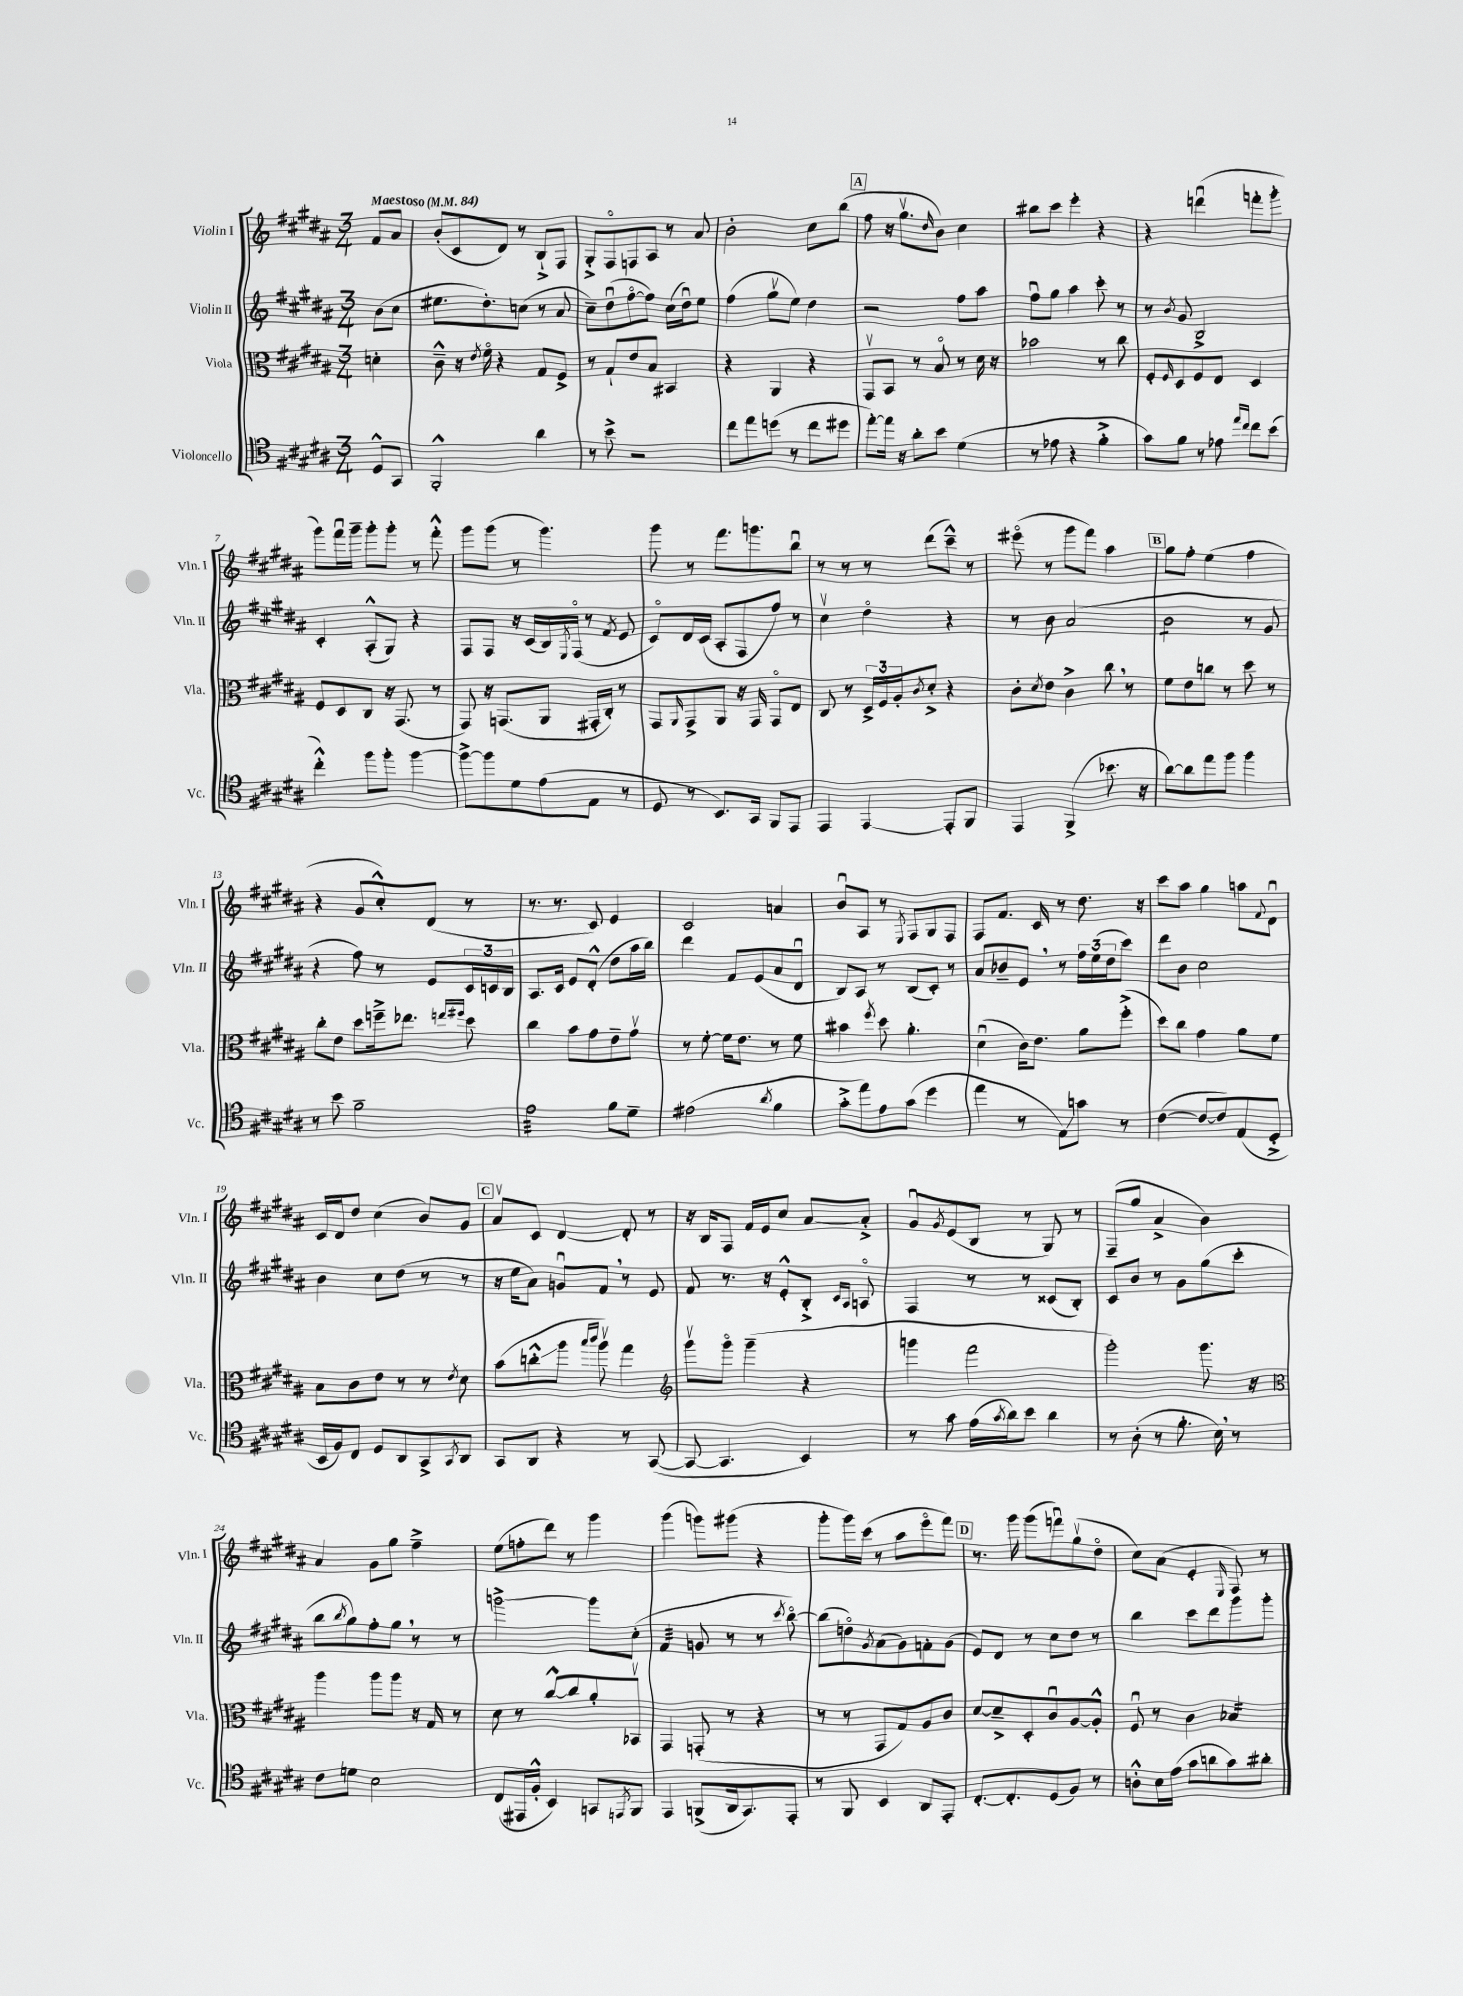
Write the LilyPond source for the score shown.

<<
\new StaffGroup <<
\new Staff = "s0" \with { instrumentName = "Violin I" shortInstrumentName = "Vln. I" } {
    \clef treble \key b \major \numericTimeSignature \time 3/4 \partial 4 \tempo "Maestoso" 4 = 84
    fis'8 ais'8 |
    b'8-.( cis'8 dis'8) r8 b8-!-> fis8 |
    gis8-.-> fis8\flageolet f8 ais8 r8 ais'8 |
    b'2-. cis''8 b''8( |
    \mark \markup { \box "A" } fis''8 r16 gis''8.\upbow \grace { dis''16 } b'8) cis''4 |
    bis''8 cis'''8 e'''4-. r4 |
    r4 d'''4\downbow( f'''8-. gis'''8-. |
    gis'''8) fis'''16\downbow gis'''16-- gis'''8-. gis'''8-. r8 fis'''8-.-^ |
    gis'''8 gis'''8( r8 gis'''4.) |
    gis'''8 r8 fis'''8. g'''8. b''8\downbow |
    r8 r8 r8 dis'''8( cis'''8---^) r8 |
    eis'''8\flageolet( r8 gis'''8 fis'''8) ais''4 |
    \mark \markup { \box "B" } gis''8 fis''8-. e''4( fis''4 |
    r4 gis'8 cis''8-.-^) dis'8( r8 |
    r8. r8. cis'8) e'4 |
    cis'2 a'4 |
    b'8\downbow ais8 r8 \acciaccatura { e8 } fis8 gis8 fis8 |
    fis8 fis'8. cis'16 r8 dis''8. r16 |
    cis'''8 ais''8 gis''4 a''8 \appoggiatura { fis'8 } dis'8\downbow |
    cis'16 dis'16 dis''8 cis''4( b'8) gis'8 |
    \mark \markup { \box "C" } ais'8\upbow cis'8 dis'4~ dis'8-. r8 |
    r16 b16 fis8 fis'16 e'16 cis''8 ais'8~ ais'8-.-> |
    gis'8\downbow \acciaccatura { gis'8 } e'8( b8 r8 gis8) r8 |
    fis8--( gis''8 ais'4-> b'4) |
    ais'4 gis'8 gis''8 fis''4---> |
    e''8( f''8-. dis'''8) r8 gis'''4 |
    gis'''4( g'''8) gis'''8( r4 |
    gis'''8-. gis'''16) cis'''16( r8 ais''8 e'''8\flageolet fis'''8) |
    \mark \markup { \box "D" } r8. gis'''16 gis'''8( f'''8\downbow) gis''8\upbow( dis''8\flageolet |
    cis''8) ais'8( e'4-. \grace { e16 } fis8) r8 \bar "|." |
}
\new Staff = "s1" \with { instrumentName = "Violin II" shortInstrumentName = "Vln. II" } {
    \clef treble \key b \major \numericTimeSignature \time 3/4 \partial 4
    b'8( cis''8 |
    eis''8. dis''8.-.) c''8( r8 ais'8 |
    cis''8--) dis''8\downbow( fis''8~\flageolet fis''8) cis''16( dis''16\downbow) e''8 |
    fis''4( gis''8\upbow e''8) dis''4 |
    \mark \markup { \box "A" } r2 fis''8 ais''8 |
    fis''8\downbow gis''8 ais''4 cis'''8-. r8 |
    r8 \acciaccatura { b'8 } gis'8 b2-> |
    cis'4-. ais8-.-^( gis8) r4 |
    fis8 fis8 r16 cis'16( b16) \acciaccatura { e8 } fis16\flageolet( r8 \acciaccatura { fis'8 } e'8 |
    cis'8\flageolet) dis'16 cis'16( ais8-. fis8 fis''8) r8 |
    cis''4\upbow dis''4\flageolet r4 |
    r8 b'8 ais'2( |
    \mark \markup { \box "B" } b'2:8 r8 gis'8 |
    r4 fis''8) r8 e'8 \tuplet 3/2 { cis'16 c'16 b16 } |
    ais8. cis'16 e'8 dis'8-.-^( dis''8 ais''16 b''16) |
    dis'''4 fis'8 e'8( ais'8 dis'8\downbow |
    b8) ais8 r8 b8( cis'8-.) r8 |
    ais'8 bes'8-- e'8 \breathe r8 \tuplet 3/2 { fis''16 e''16( dis''16 } cis'''8) |
    dis'''8 b'8 cis''2 |
    b'4 cis''8 dis''8( r8 r8 |
    \mark \markup { \box "C" } r16 e''16 ais'8) g'8\downbow fis'8 \breathe r8 e'8 |
    fis'8 r8. r16 e'8-.-^ b8-.-> \grace { cis'16 ais16 } a8\flageolet |
    fis4 r8 r8 cisis'8( b8-.) |
    cis'8 b'8 r8 gis'8 gis''8( cis'''8-. |
    b''8 \acciaccatura { b''8 } gis''8) fis''8-. gis''8 \breathe r8 r8 |
    g'''2~-> g'''8 cis''8-.( |
    fis'4:32 g'8 r8 r8 \acciaccatura { cis'''8 } b''8~\flageolet) |
    b''8( d''8\flageolet) \acciaccatura { gis'8 } ais'8( gis'8) f'8-. gis'8( |
    \mark \markup { \box "D" } e'8) dis'8 r8 cis''8 dis''8 r8 |
    b''4 cis'''8 dis'''8 gis'''8 gis'''8-. \bar "|." |
}
\new Staff = "s2" \with { instrumentName = "Viola" shortInstrumentName = "Vla." } {
    \clef alto \key b \major \numericTimeSignature \time 3/4 \partial 4
    d'4-. |
    cis'8---^ r16 \acciaccatura { e'8 } fis'16\flageolet r4 gis8 fis8-> |
    r8 gis8-! e'8 b8 bis,4 |
    r4 ais,4 r4 |
    \mark \markup { \box "A" } gis,8\upbow b,8 r8 b8\flageolet r8 dis'16 r16 |
    bes'2 r8 cis''8 |
    fis8-. \grace { fis16 } dis8 fis8 e8 dis4 |
    fis8 dis8 cis8 r16 gis,8.( r8 |
    gis,8) r16 g,8.( ais,8 gis,16-. cis16-.) r8 |
    gis,8 \grace { ais,16 } gis,8-> ais,8 r16 gis,16 gis,8\flageolet e8 |
    cis8 r8 \tuplet 3/2 { dis16-> fis16 ais16-. } \acciaccatura { cis'8 } dis'8-.-> r4 |
    cis'8-. \acciaccatura { dis'8 } e'8 cis'4-> cis''8 \breathe r8 |
    \mark \markup { \box "B" } fis'8 e'8 c''8 r8 dis''8 r8 |
    cis''8-. e'8 dis''8 f''16---> ees''8. \grace { e''16 fis''16 } dis''8 |
    cis''4 b'8 gis'8 e'8-- gis'8\upbow |
    r8 fis'8~-. fis'16 e'8. r8 fis'8 |
    bis'4 \acciaccatura { fis''8 } dis''8 ais'4.-. |
    dis'4\downbow( cis'16) e'8. ais'8 fis''8-.->( |
    dis''8) cis''8 gis'4 ais'8 fis'8 |
    b8 cis'8 e'8 r8 r8 \acciaccatura { e'8 } dis'8 |
    \mark \markup { \box "C" } b'8( c''8-.-^\glissando ais''8 \grace { b''16 cis'''16 } ais''8\upbow) gis''4 |
    \clef treble gis'''8\upbow gis'''8\flageolet gis'''4--( r4 |
    g'''4 fis'''2 |
    gis'''2-.) gis'''8. r16 |
    \clef alto ais''4 ais''8 ais''8 r16 gis16 r8 |
    dis'8 r8 cis''8~-^ cis''8 ais'8-. bes,8\upbow |
    gis,4 g,8-.( r8 r4 |
    r8 r8 gis,8 gis8) ais8 cis'8 |
    \mark \markup { \box "D" } dis'8~ dis'8---> dis8-. cis'8\downbow ais8~ ais8-.-^ |
    fis8\downbow r8 cis'4 bes4:16 \bar "|." |
}
\new Staff = "s3" \with { instrumentName = "Violoncello" shortInstrumentName = "Vc." } {
    \clef tenor \key b \major \numericTimeSignature \time 3/4 \partial 4
    dis8-^ gis,8 |
    fis,2-.-^ ais'4 |
    r8 b'8-> r2 |
    cis''8 e''8 d''8( r8 cis''8 dis''8 |
    \mark \markup { \box "A" } e''8~-.) e''16 r16 ais'8-. b'8 dis'4( |
    r8 ees'8 r4 fis'4-.-> |
    gis'8) fis'8 r8 ees'8 \grace { e''16 cis''16 } cis''8 b'8( |
    cis''4-.-^) fis''8 fis''8-. fis''4~ |
    fis''8~-> fis''8 dis'8 e'8( e8 r8 |
    dis8 r8 b,8.) gis,16 fis,8 e,8 |
    e,4 e,4~ e,8-. fis,8 |
    e,4 fis,4->( bes'8. r16 |
    \mark \markup { \box "B" } ais'8~) ais'8 e''8 fis''8 fis''4 |
    r8 b'8 fis'2-- |
    e'2:32 fis'8 dis'8-- |
    eis'2( \acciaccatura { ais'8 } fis'4 |
    gis'8-.-> e''8) e'8 gis'8( dis''4 |
    e''4 r8 e8\glissando) g'8 r8 |
    cis'4~( cis'8~ cis'8) e8( dis8-.-> |
    b,16 fis16) cis8 dis8 ais,8 gis,8-> \acciaccatura { gis,8 } ais,8 |
    \mark \markup { \box "C" } gis,8 ais,8 r4 r8 gis,8~( |
    gis,8~ gis,4. b,4) |
    r8 gis'8 e'16( \acciaccatura { gis'8 } ais'16) b'8 ais'4 |
    r8 ais8-.( r8 fis'8.-. b16) \breathe r8 |
    cis'8 d'8 b2 |
    cis8( eis,16 fis16-.-^ b,4) g,8 \acciaccatura { e,8 } fis,8 |
    e,4 f,8->( ais,16 gis,8.) e,8-. |
    r8 fis,8 b,4 ais,8 e,8-. |
    \mark \markup { \box "D" } cis8.~-. cis8.-. dis8( fis8) r8 |
    a8-.-^ b16 e'16( gis'8 a'8 gis'8) ais'8-. \bar "|." |
}
>>
>>
